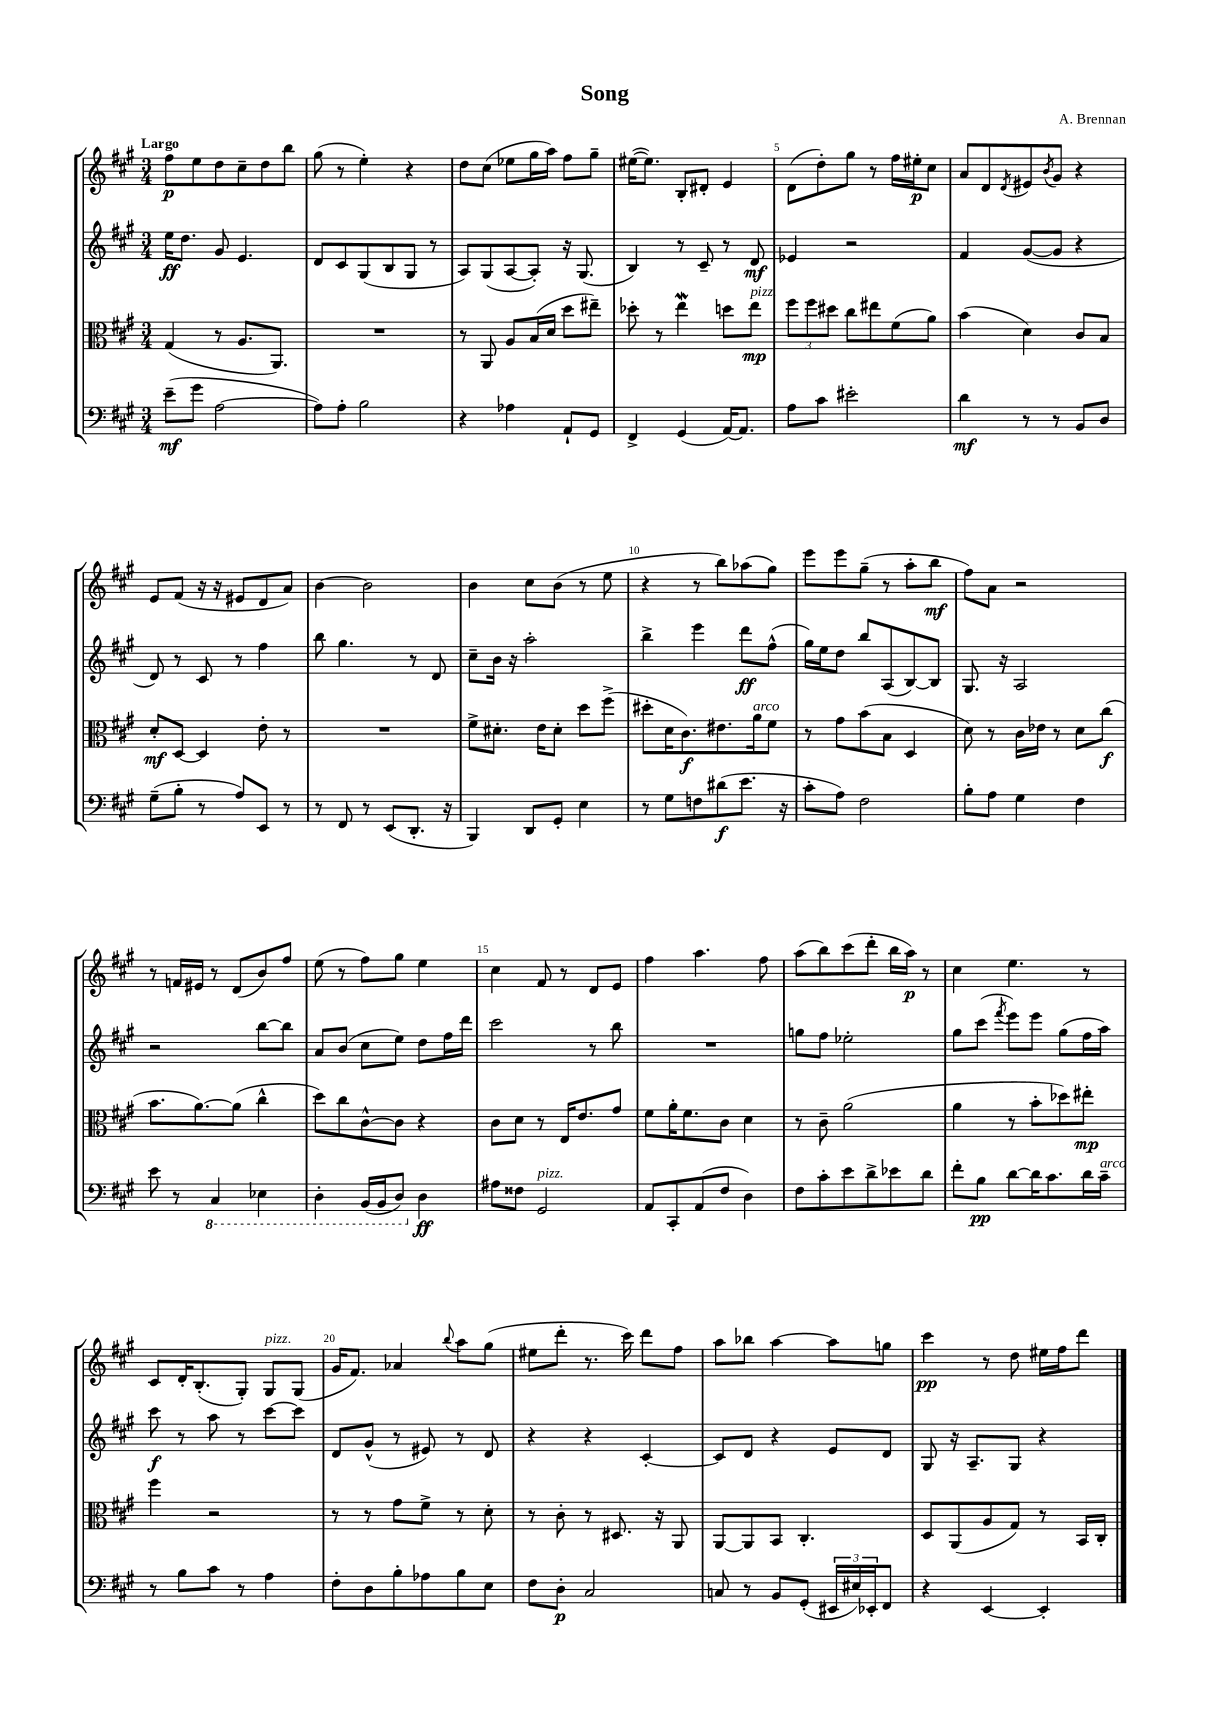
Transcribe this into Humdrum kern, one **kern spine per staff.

**kern	**kern	**kern	**kern
*staff4	*staff3	*staff2	*staff1
*clefF4	*clefC3	*clefG2	*clefG2
*k[f#c#g#]	*k[f#c#g#]	*k[f#c#g#]	*k[f#c#g#]
*M3/4	*M3/4	*M3/4	*M3/4
(8e~	(4G#	16ee	8ff#
.	.	8.dd	.
8g#	.	.	8ee
[2A	8r	8g#	8dd
.	8.A	4.e	8cc#~
.	.	.	8dd
.	8.AA)	.	.
.	.	.	8bb
=	=	=	=
8A])	2.r	8d	(8gg#
8A'	.	8c#	8r
2B	.	(8G#	4ee')
.	.	8B	.
.	.	8G#	4r
.	.	8r	.
=	=	=	=
4r	8r	8A)	8dd
.	8AA	(8G#	(8cc#
4A-	8A	[8A	8ee-
.	(16B	8A'])	16gg#
.	16d	.	16aa)
8AA`	8dd	16r	8ff#
.	.	(8.G#	.
8GG#	8ee#~)	.	8gg#~
=	=	=	=
4FF#^	8dd-'	4B)	([16ee#
.	.	.	8.ee#])
.	8r	.	.
(4GG#	4ee	8r	8B'
.	.	8c#~	8d#'
[16AA)	8dd	8r	4e
8.AA]	.	.	.
.	8ee	8d	.
=	=	=	=
8A	12ff#	4e-	(8d
.	12ff#	.	.
8c#	.	.	8dd')
.	12dd#	.	.
2e#'	8cc#	2r	8gg#
.	8ee#	.	8r
.	(8f#	.	16ff#
.	.	.	16ee#'
.	8a)	.	8cc#
=	=	=	=
4d	(4b	4f#	8a
.	.	.	8d
.	.	.	8qd
8r	4d)	([8g#	8e#
.	.	.	8qb
8r	.	8g#]	8g#
8BB	8c#	4r	4r
8D	8B	.	.
=	=	=	=
(8G#~	8d'	8d)	8e
8B'	[8D	8r	(8f#
8r	4D]	8c#	16r
.	.	.	16r
8A)	.	8r	8e#
8EE	8e'	4ff#	8d
8r	8r	.	8a)
=	=	=	=
8r	2.r	8bb	[4b
8FF#	.	4.gg#	.
8r	.	.	2b]
(8EE	.	.	.
8.DD'	.	8r	.
.	.	8d	.
16r	.	.	.
=	=	=	=
4BBB)	8f#^	8cc#~	4b
.	8.d#'	16b	.
.	.	16r	.
8DD	.	2aa'	8cc#
.	16e	.	.
8GG#'	8d#'	.	(8b
4E	8dd	.	8r
.	(8ff#^	.	8ee
=	=	=	=
8r	8dd#'	4bb^	4r
8G#	16d	.	.
.	8.c#)	.	.
8F	.	4eee	8r
(8d#	8.e#	.	8bb)
8.e	.	8ddd	(8aa-
.	16a	.	.
.	8f#	(8ff#^^	8gg#)
16r	.	.	.
=	=	=	=
8c#'	8r	16gg#)	8eee
.	.	16ee	.
8A)	8g#	8dd	8eee
2F#	(8b	8bb	(8gg#~
.	8B	(8A	8r
.	4D	[8B)	8aa'
.	.	8B]	8bb
=	=	=	=
8B'	8d)	8.G#	8ff#)
8A	8r	.	8a
.	.	16r	.
4G#	16c#	2A	2r
.	16e-	.	.
.	8r	.	.
4F#	8d	.	.
.	(8cc#	.	.
=	=	=	=
8e	8.b	2r	8r
8r	.	.	16f
.	[8.a)	.	16e#
4CC#	.	.	8r
.	(8a]	.	(8d
4EE-	4cc#^^	[8bb	8b)
.	.	8bb]	8ff#
=	=	=	=
4DD'	8dd)	8a	(8ee
.	8cc#	(8b	8r
(16BBB	[8c#^^	8cc#	8ff#)
16BBB	.	.	.
8DD)	8c#]	8ee)	8gg#
4D	4r	8dd	4ee
.	.	16ff#	.
.	.	16ddd	.
=	=	=	=
8A#	8c#	2ccc#	4cc#
8F##	8d	.	.
2GG#	8r	.	8f#
.	16E	.	8r
.	8.e	.	.
.	.	8r	8d
.	8g#	8bb	8e
=	=	=	=
8AA	8f#	2.r	4ff#
8CC#'	16a'	.	.
.	8.f#	.	.
(8AA	.	.	4.aa
8F#	8c#	.	.
4D)	4d	.	.
.	.	.	8ff#
=	=	=	=
8F#	8r	8gg	(8aa
8c#'	8c#~	8ff#	8bb)
8e	(2a	2ee-'	(8ccc#
8d^	.	.	8ddd'
8e-	.	.	16bb
.	.	.	16aa)
8d	.	.	8r
=	=	=	=
8f#'	4a	8gg#	4cc#
8B	.	(8ccc#	.
.	.	8qfff#	.
[8d	8r	8eee)	4.ee
16d]	8b'	8eee	.
8.c#	.	.	.
.	8dd-)	(8gg#	.
16d	8ee#'	16ff#	8r
16c#~	.	16aa)	.
=	=	=	=
8r	4ff#	8ccc#	8c#
8B	.	8r	16d'
.	.	.	(8.B'
8c#	2r	8aa	.
8r	.	8r	8G#')
4A	.	[8ccc#	8G#
.	.	8ccc#]	(8G#
=	=	=	=
8F#'	8r	8d	16g#
.	.	.	8.f#)
8D	8r	(8g#^^	.
8B'	8g#	8r	4a-
8A-	8f#^	8e#)	.
.	.	.	8qqbb
8B	8r	8r	8aa
8E	8d'	8d	(8gg#
=	=	=	=
8F#	8r	4r	8ee#
8D'	8c#'	.	8ddd'
2C#	8r	4r	8.r
.	8.D#	.	.
.	.	.	16ccc#)
.	.	[4c#'	8ddd
.	16r	.	.
.	8AA	.	8ff#
=	=	=	=
8C	[8AA	8c#]	8aa
8r	8AA]	8d	8bb-
8BB	8BB	4r	[4aa
(8GG#'	4.C#'	.	.
24EE#	.	8e	8aa]
24E#)	.	.	.
24EE-'	.	.	.
8FF#	.	8d	8gg
=	=	=	=
4r	8D	8G#	4ccc#
.	(8AA	16r	.
.	.	8.A~	.
[4EE	8A	.	8r
.	8G#)	8G#	8dd
4EE']	8r	4r	16ee#
.	.	.	16ff#
.	16BB	.	8ddd
.	16C#'	.	.
==	==	==	==
*-	*-	*-	*-
